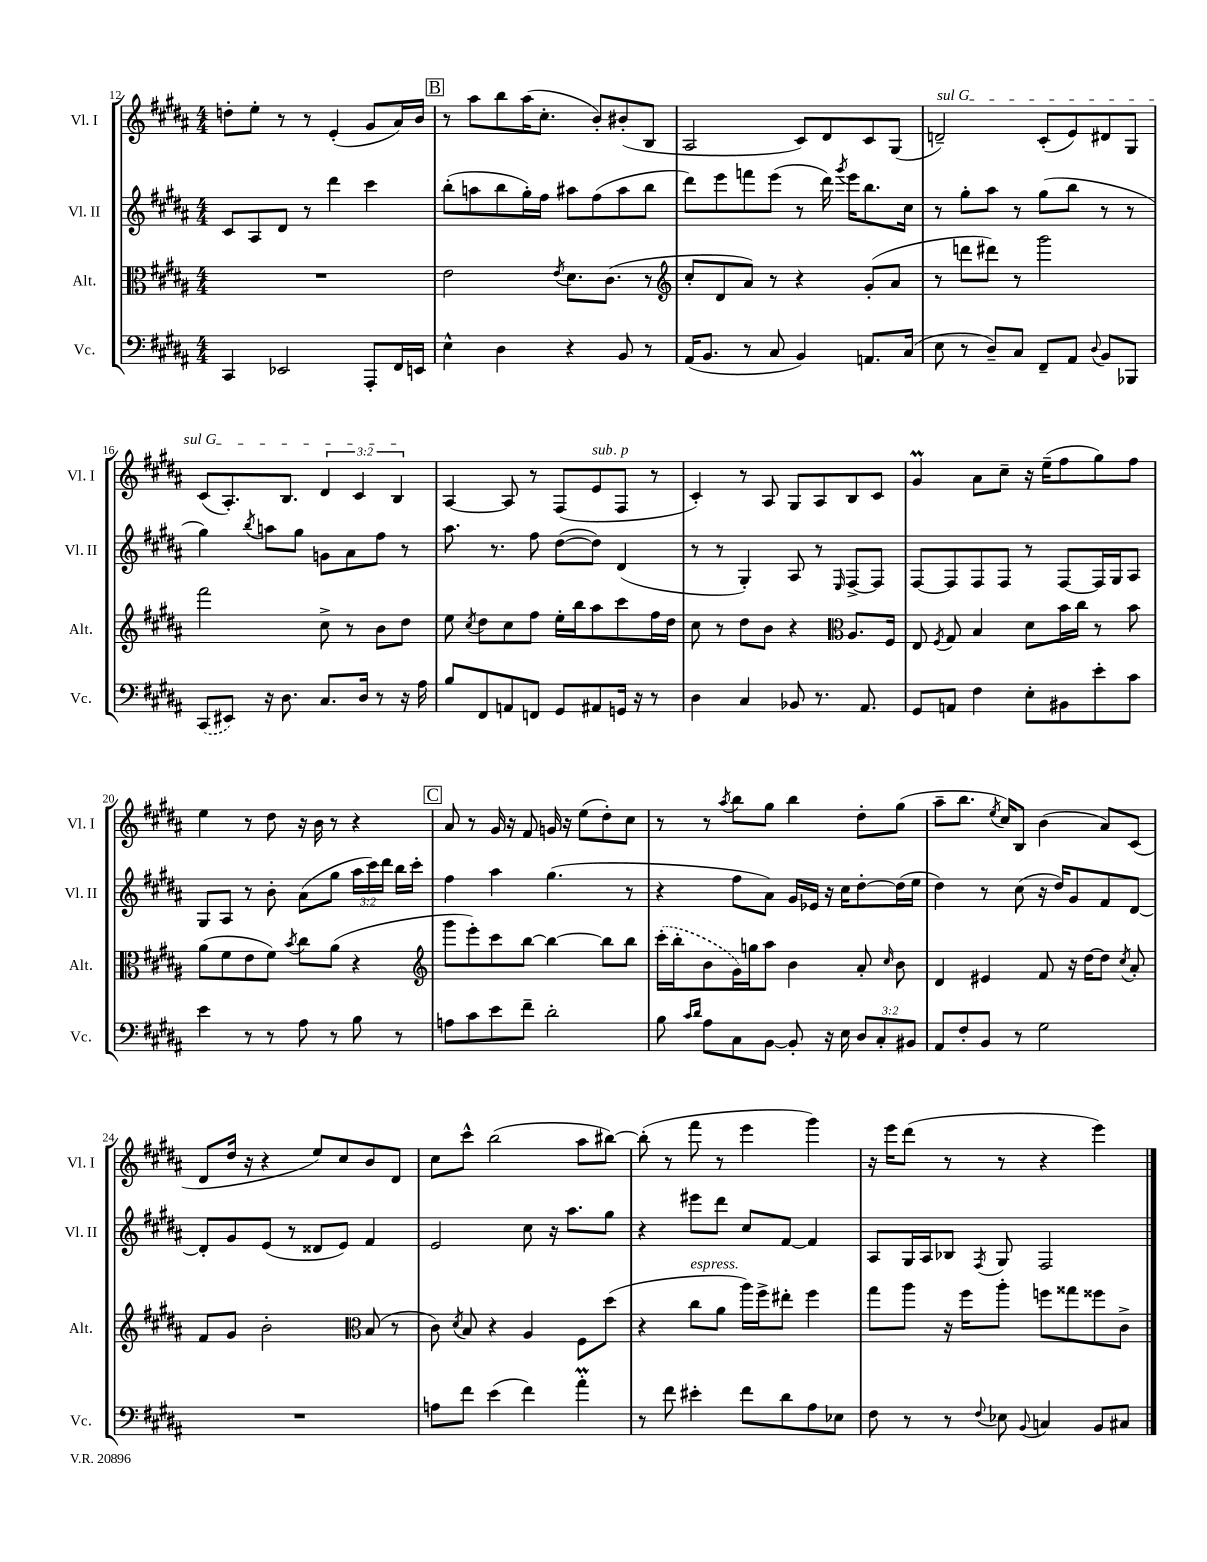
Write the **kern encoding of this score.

**kern	**kern	**kern	**kern
*staff4	*staff3	*staff2	*staff1
*clefF4	*clefC3	*clefG2	*clefG2
*k[f#c#g#d#a#]	*k[f#c#g#d#a#]	*k[f#c#g#d#a#]	*k[f#c#g#d#a#]
*M4/4	*M4/4	*M4/4	*M4/4
4CC#/	1r	8c#/L	8dd'\L
.	.	8A#/	8ee'\J
2EE-/	.	8d#/J	8r
.	.	8r	8r
.	.	4ddd#\	(4e'/
8AAA#'/L	.	4ccc#\	8g#/L
16FF#/L	.	.	16a#/L)
16EE/JJ	.	.	16b/JJ
=	=	=	=
4E^^\	2e\	(8bb'\L	8r
.	.	8aa\	8aa#\L
4D#\	.	8bb\	8bb\
.	.	16gg#'\L)	(16aa#\K
.	.	16ff#\JJ	8.cc#'\J
.	8qe/	.	.
4r	8.d#\L	8aa#\L	.
.	.	(8ff#\	8b'/L)
.	(8.c#\J	.	.
8BB/	.	8aa#\	(8b#'/
8r	8r	8bb\J	8B/J
=	=	=	=
*	*clefG2	*	*
(16AA#/LK	8cc#'/L	8ddd#\L)	2A#/
8.BB/J	.	.	.
.	8d#/	8eee\	.
8r	8a#/J)	8fff\	.
8C#/	8r	(8eee\J	.
4BB/)	4r	8r	8c#/L)
.	.	16ddd#\)	8d#/
.	.	8qggg#/	.
.	.	16eee\LK	.
8.AA/L	(8g#'/L	8.bb\	8c#/
.	8a#/J	.	(8G#/J
(16C#/Jk	.	16cc#\Jk	.
=	=	=	=
8E\	8r	8r	2d~/)
8r	8ddd\L	8gg#'\L	.
8D#~/L)	8ddd#\J)	8aa#\J	.
8C#/J	8r	8r	.
8FF#~/L	2ggg#\	(8gg#\L	(8c#'/L
8AA#/J	.	8bb\J	8e/)
8qqD#/	.	.	.
8BB/L	.	8r	8d#/
8BBB-/J	.	8r	8G#/J
=	=	=	=
(8CC#/L	2fff#\	4gg#\)	(8c#/L
8EE#/J)	.	.	8.A#'/)
.	.	8qbb/	.
16r	.	8aa\L	.
8.D#\	.	.	8.B/J
.	.	8gg#\J	.
8.C#/L	8cc#^\	8g\L	6d#/
.	8r	8a#\	.
.	.	.	6c#/
16D#/Jk	.	.	.
8r	8b\L	8ff#\J	.
.	.	.	6B/
16r	8dd#\J	8r	.
16A#\	.	.	.
=	=	=	=
8B/L	8ee\	8.aa#\	[4A#/
.	8qcc#/	.	.
8FF#/	8dd#\L	.	.
.	.	8.r	.
8AA/	8cc#\	.	8A#/]
8FF/J	8ff#\J	8ff#\	8r
8GG#/L	16ee'\LL	([8dd#\L	(8F#/L
.	16bb\J	.	.
8AA#/	8aa#\	8dd#\]J)	8e/
16GG/Jk	8ccc#\	(4d#/	8F#/J
16r	.	.	.
8r	16ff#\L	.	8r
.	16dd#\JJ	.	.
=	=	=	=
4D#\	8cc#\	8r	4c#'/)
.	8r	8r	.
4C#/	8dd#\L	4G#'/)	8r
.	8b\J	.	8A#/
8BB-/	4r	8A#/	8G#/L
8.r	.	8r	8A#/
*	*clefC3	*	*
.	.	16qqE/	.
.	8.A#/L	[8F#^/L	8B/
8.AA#/	.	.	.
.	.	8F#/]J	8c#/J
.	16F#/Jk	.	.
=	=	=	=
8GG#/L	8E/	[8F#/L	4g#/
.	8qF#/	.	.
8AA/J	8G#/	8F#/]	.
4F#\	4B/	8F#/	8a#\L
.	.	8F#/J	8cc#~\J
8E'\L	8d#\L	8r	16r
.	.	.	(16ee~\LK
8BB#\	16b\L	[8F#/L	8ff#\
.	16cc#\JJ	.	.
8e'\	8r	16F#/]L	8gg#\)
.	.	16G#/J	.
8c#\J	8b\	8A#/J	8ff#\J
=	=	=	=
4e\	(8a#\L	8G#/L	4ee\
.	8f#\	8A#/J	.
8r	8e\	8r	8r
8r	8f#\J)	8b'\	8dd#\
.	8qb/	.	.
8A#\	8cc#\L	(8a#\L	16r
.	.	.	16b\
8r	(8a#\J	8gg#\J	8r
8B\	4r	24aa#\LL	4r
.	.	24ccc#\)	.
.	.	24ddd#\JJ	.
8r	.	16bb\LL	.
.	.	16ccc#'\JJ	.
=	=	=	=
*	*clefG2	*	*
8A\L	8ggg#\L	4ff#\	8a#/
8c#\	8eee'\)	.	8r
8e\	8ccc#\	4aa#\	16g#/
.	.	.	16r
8f#~\J	[8bb\J	.	8f#/
2d#'\	4bb\_	(4.gg#\	16g/
.	.	.	16r
.	.	.	(8ee\L
.	8bb\]L	.	8dd#'\)
.	8bb\J	8r	8cc#\J
=	=	=	=
8B\	(16ccc#'\LL	4r	8r
.	16bb'\J	.	.
16qqc#/LL	.	.	.
16qqd#/JJ	.	.	.
8A#\L	8b\	.	8r
.	.	.	8qaa#/
8C#\	16g#\L)	8ff#\L	8bb\L
.	16gg\J	.	.
[8BB\J	8aa#\J	8a#\J)	8gg#\J
8BB'/]	4b\	16g#/LL	4bb\
.	.	16e-/JJ	.
16r	.	16r	.
16E\	.	16cc#\LK	.
12D#/L	8a#'/	[8dd#'\	8dd#'\L
12C#'/	.	.	.
.	16qqcc#/	.	.
.	8b\	(16dd#\]L	(8gg#\J
12BB#/J	.	.	.
.	.	16ee\JJ	.
=	=	=	=
8AA#/L	4d#/	4dd#\)	8aa#~\L
8F#'/	.	.	8.bb\J
8BB/J	4e#/	8r	.
.	.	.	8qee/
.	.	.	16cc#/LK)
8r	.	(8cc#\	8B/J
2G#\	8f#/	16r	(4b\
.	.	16dd#/LK)	.
.	16r	8g#/	.
.	[16dd#\LK	.	.
.	8dd#\]J	8f#/	8a#/L)
.	8qcc#/	.	.
.	8a#'/	[8d#/J	(8c#/J
=	=	=	=
1r	8f#/L	8d#'/]L	8d#/L
.	8g#/J	8g#/	16dd#/Jk
.	.	.	16r
.	2b'\	(8e/J	4r
.	.	8r	.
.	.	8d##/L	8ee/L)
.	.	8e/J)	8cc#/
*	*clefC3	*	*
.	(8B/	4f#/	8b/
.	8r	.	8d#/J
=	=	=	=
8A\L	8c#\)	2e/	8cc#\L
.	8qd#/	.	.
8f#\J	8B/	.	8ccc#^^\J
(4e\	4r	.	(2bb\
4f#\)	4A#/	8cc#\	.
.	.	16r	.
.	.	8.aa#\L	.
4a#'\	8F#\L	.	8aa#\L
.	(8dd#\J	8gg#\J	[8bb#\J)
=	=	=	=
8r	4r	4r	(8bb#'\]
8f#\	.	.	8r
4e#'\	8cc#\L	8eee#\L	8fff#\
.	8a#\J	8ddd#\J	8r
8f#\L	16aa#\LL)	8cc#/L	4eee\
.	16ff#^\J	.	.
8d#\	8ee#'\J	[8f#/J	.
8A#\	4ff#\	4f#/]	4ggg#\)
8E-\J	.	.	.
=	=	=	=
8F#\	8gg#\L	8A#/L	16r
.	.	.	16eee\LK
8r	8aa#\J	16G#/L	(8ddd#\J
.	.	16A#/J	.
8r	16r	8B-/J	8r
.	16ff#\LK	.	.
8qqF#/	.	8qF#/	.
8E-\	8aa#'\J	8G#/	8r
8qqBB/	.	.	.
4C/	8ff\L	2F#/	4r
.	8gg##\	.	.
8BB/L	8ff##\	.	4eee\)
8C#/J	8c#^\J	.	.
==	==	==	==
*-	*-	*-	*-
